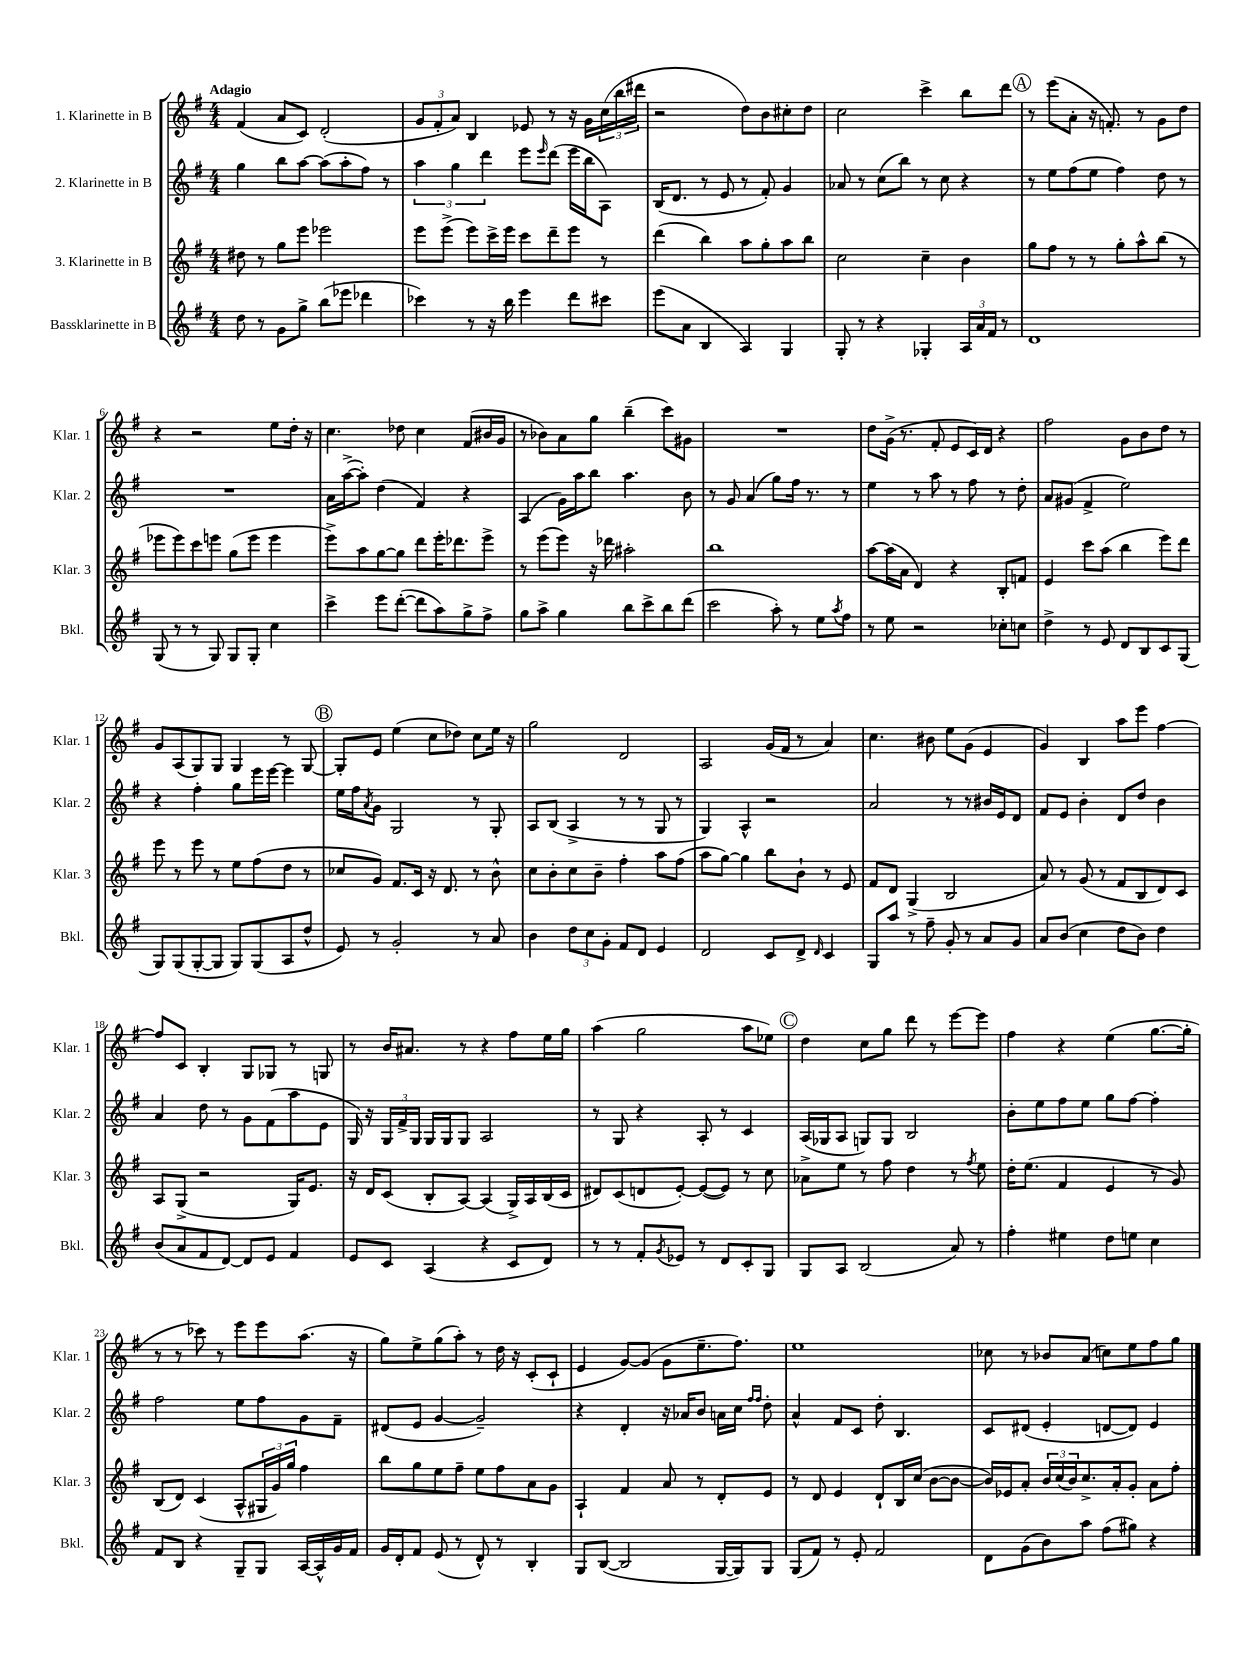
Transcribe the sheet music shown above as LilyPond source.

<<
\new StaffGroup <<
\new Staff = "s0" \with { instrumentName = "1. Klarinette in B" shortInstrumentName = "Klar. 1" } {
    \clef treble \key g \major \numericTimeSignature \time 4/4 \tempo "Adagio"
    fis'4( a'8 c'8) d'2-.( |
    \tuplet 3/2 { g'8 fis'8-. a'8) } b4 ees'8 r8 r16 g'16 \tuplet 3/2 { c''16( b''16 dis'''16 } |
    r2 d''8) b'8 cis''8-. d''8 |
    c''2 c'''4-> b''8 d'''8 |
    \mark \markup { \circle "A" } r8 e'''8( a'8-. r16 f'8.-.) r8 g'8 d''8 |
    r4 r2 e''8 d''16-. r16 |
    c''4. des''8 c''4 fis'8( bis'16 g'16 |
    r8 bes'8) a'8 g''8 b''4--( c'''8) gis'8 |
    R1 |
    d''8 g'16->( r8. fis'8-. e'8 c'16) d'16 r4 |
    fis''2 g'8 b'8 d''8 r8 |
    g'8 a8( g8) g8 g4 r8 g8~ |
    \mark \markup { \circle "B" } g8-. e'8 e''4( c''8 des''8) c''8 e''16 r16 |
    g''2 d'2 |
    a2 g'16( fis'16 r8 a'4) |
    c''4. bis'8 e''8 g'8( e'4 |
    g'4) b4 a''8 e'''8 fis''4~ |
    fis''8 c'8 b4-. g8 ges8 r8 g8 |
    r8 b'16 ais'8. r8 r4 fis''8 e''16 g''16 |
    a''4( g''2 a''8 ees''8) |
    \mark \markup { \circle "C" } d''4 c''8 g''8 d'''8 r8 e'''8~ e'''8 |
    fis''4 r4 e''4( g''8.~ g''16-. |
    r8 r8 ces'''8) r8 e'''8 e'''8 a''8.( r16 |
    g''8) e''8-> g''8( a''8-.) r8 d''16 r16 c'8-.( c'8-! |
    e'4 g'8~) g'8( g'8 e''8.-- fis''8.) |
    e''1 |
    ces''8 r8 bes'8 a'8( c''8) e''8 fis''8 g''8 \bar "|." |
}
\new Staff = "s1" \with { instrumentName = "2. Klarinette in B" shortInstrumentName = "Klar. 2" } {
    \clef treble \key g \major \numericTimeSignature \time 4/4
    g''4 b''8 a''8~ a''8( a''8-. fis''8) r8 |
    \tuplet 3/2 { a''4 g''4 d'''4 } e'''8 \grace { e'''16 } d'''8( e'''16 b''16 a8) |
    b16( d'8. r8 e'8 r8 fis'8-.) g'4 |
    aes'8 r8 c''8( b''8) r8 c''8 r4 |
    \mark \markup { \circle "A" } r8 e''8 fis''8( e''8 fis''4) d''8 r8 |
    R1 |
    a'16 a''16~->( a''8-.) d''4( fis'4) r4 |
    a4( g'16) a''16 b''8 a''4. b'8 |
    r8 g'8 a'4( g''8) fis''16 r8. r8 |
    e''4 r8 a''8 r8 fis''8 r8 d''8-. |
    a'8 gis'8( fis'4-> e''2) |
    r4 fis''4-. g''8 e'''16 e'''16~ e'''4 |
    \mark \markup { \circle "B" } e''16 fis''16 \acciaccatura { a'8 } g'8 g2 r8 g8-. |
    a8 b8( a4-> r8 r8 g8 r8 |
    g4) a4-^ r2 |
    a'2 r8 r8 bis'16 e'16 d'8 |
    fis'8 e'8 b'4-. d'8 d''8 b'4 |
    a'4 d''8 r8 g'8 fis'8( a''8 e'8 |
    g16) r16 \tuplet 3/2 { g16 fis'16-> g16 } g16 g16 g8 a2 |
    r8 g8 r4 a8-. r8 c'4 |
    \mark \markup { \circle "C" } a16( ges16 a8 g8) g8 b2 |
    b'8-. e''8 fis''8 e''8 g''8 fis''8~ fis''4-. |
    fis''2 e''8 fis''8 g'8 fis'8-- |
    dis'8( e'8 g'4~ g'2--) |
    r4 d'4-. r16 aes'16 b'8 a'16 c''16 \grace { fis''16 fis''16 } d''8-. |
    a'4-^ fis'8 c'8 d''8-. b4. |
    c'8 dis'8( e'4-. d'8~ d'8) e'4 \bar "|." |
}
\new Staff = "s2" \with { instrumentName = "3. Klarinette in B" shortInstrumentName = "Klar. 3" } {
    \clef treble \key g \major \numericTimeSignature \time 4/4
    dis''8 r8 g''8 e'''8 ees'''2 |
    e'''8 e'''8->( e'''8) c'''16-> e'''16 c'''8 d'''8-- e'''8 r8 |
    d'''4( b''4) a''8 g''8-. a''8 b''8 |
    c''2 c''4-- b'4 |
    \mark \markup { \circle "A" } g''8 fis''8 r8 r8 g''8-. a''8-^ b''8( r8 |
    ees'''8 ees'''8) c'''8 e'''8 g''8( e'''8 e'''4 |
    e'''8->) a''8 g''8~ g''8 d'''8 e'''16-. des'''8. e'''8-> |
    r8 e'''8( e'''8) r16 des'''16 ais''2-. |
    b''1 |
    a''8~ a''16( a'16 d'4) r4 b8-. f'8 |
    e'4 c'''8 a''8( b''4 e'''8) d'''8 |
    e'''8 r8 e'''8 r8 e''8 fis''8( d''8 r8 |
    \mark \markup { \circle "B" } ces''8 g'8) fis'8. c'16 r16 d'8. r8 b'8-^ |
    c''8 b'8-. c''8 b'8-- fis''4-. a''8 fis''8( |
    a''8 g''8~) g''4 b''8 b'8-! r8 e'8 |
    fis'8 d'8 g4->( b2 |
    a'8) r8 g'8( r8 fis'8 b8 d'8) c'8 |
    a8 g8->( r2 g16) e'8. |
    r16 d'16 c'8( b8-. a8~) a4( g16->) a16 b16( c'16 |
    dis'8) c'8( d'8 e'8~-.) e'8~( e'8) r8 c''8 |
    \mark \markup { \circle "C" } aes'8-> e''8 r8 fis''8 d''4 r8 \acciaccatura { fis''8 } e''8 |
    d''16-. e''8.( fis'4 e'4 r8 g'8) |
    b8( d'8) c'4( a8-^ \tuplet 3/2 { gis16 g'16) g''16 } fis''4 |
    b''8 g''8 e''8 fis''8-- e''8 fis''8 a'8 g'8 |
    a4-! fis'4 a'8 r8 d'8-. e'8 |
    r8 d'8 e'4 d'8-! b16 c''16( b'8~ b'8~ |
    b'16) ees'16 a'8-. \tuplet 3/2 { b'16 c''16( b'16) } c''8.-> a'16-. g'8-. a'8 fis''8-. \bar "|." |
}
\new Staff = "s3" \with { instrumentName = "Bassklarinette in B" shortInstrumentName = "Bkl." } {
    \clef treble \key g \major \numericTimeSignature \time 4/4
    d''8 r8 g'8 g''8-> b''8( ees'''8 des'''4 |
    ces'''4) r8 r16 b''16 e'''4 d'''8 cis'''8 |
    e'''8( a'8 b4 a4) g4 |
    g8-. r8 r4 ges4-. \tuplet 3/2 { a16 a'16 fis'16 } r8 |
    \mark \markup { \circle "A" } d'1 |
    g8( r8 r8 g8) g8 g8-. c''4 |
    c'''4-> e'''8 d'''8~-.( d'''8 a''8) g''8-> fis''8-> |
    g''8 a''8-> g''4 b''8 c'''8-> b''8 d'''8( |
    c'''2 a''8-.) r8 e''8 \acciaccatura { a''8 } fis''8 |
    r8 e''8 r2 ces''8-. c''8 |
    d''4-> r8 e'8 d'8 b8 c'8 g8( |
    g8) g8( g8~-. g8 g8) g8( a8 d''8-^ |
    \mark \markup { \circle "B" } e'8) r8 g'2-. r8 a'8 |
    b'4 \tuplet 3/2 { d''8 c''8 g'8-. } fis'8 d'8 e'4 |
    d'2 c'8 d'8-> \grace { d'16 } c'4 |
    g8 a''8 r8 fis''8-- g'8-. r8 a'8 g'8 |
    a'8 b'8( c''4 d''8 b'8) d''4 |
    b'8( a'8 fis'8 d'8~) d'8 e'8 fis'4 |
    e'8 c'8 a4( r4 c'8 d'8) |
    r8 r8 fis'8-. \acciaccatura { g'8 } ees'8 r8 d'8 c'8-. g8 |
    \mark \markup { \circle "C" } g8 a8 b2( a'8) r8 |
    fis''4-. eis''4 d''8 e''8 c''4 |
    fis'8 b8 r4 g8-- g8 a16~ a16-^ g'16 fis'16 |
    g'16 d'16-. fis'8 e'8( r8 d'8-^) r8 b4-. |
    g8 b8~( b2 g16~ g16) g8 |
    g8( fis'8) r8 e'8-. fis'2 |
    d'8 g'8( b'8) a''8 fis''8( gis''8) r4 \bar "|." |
}
>>
>>
